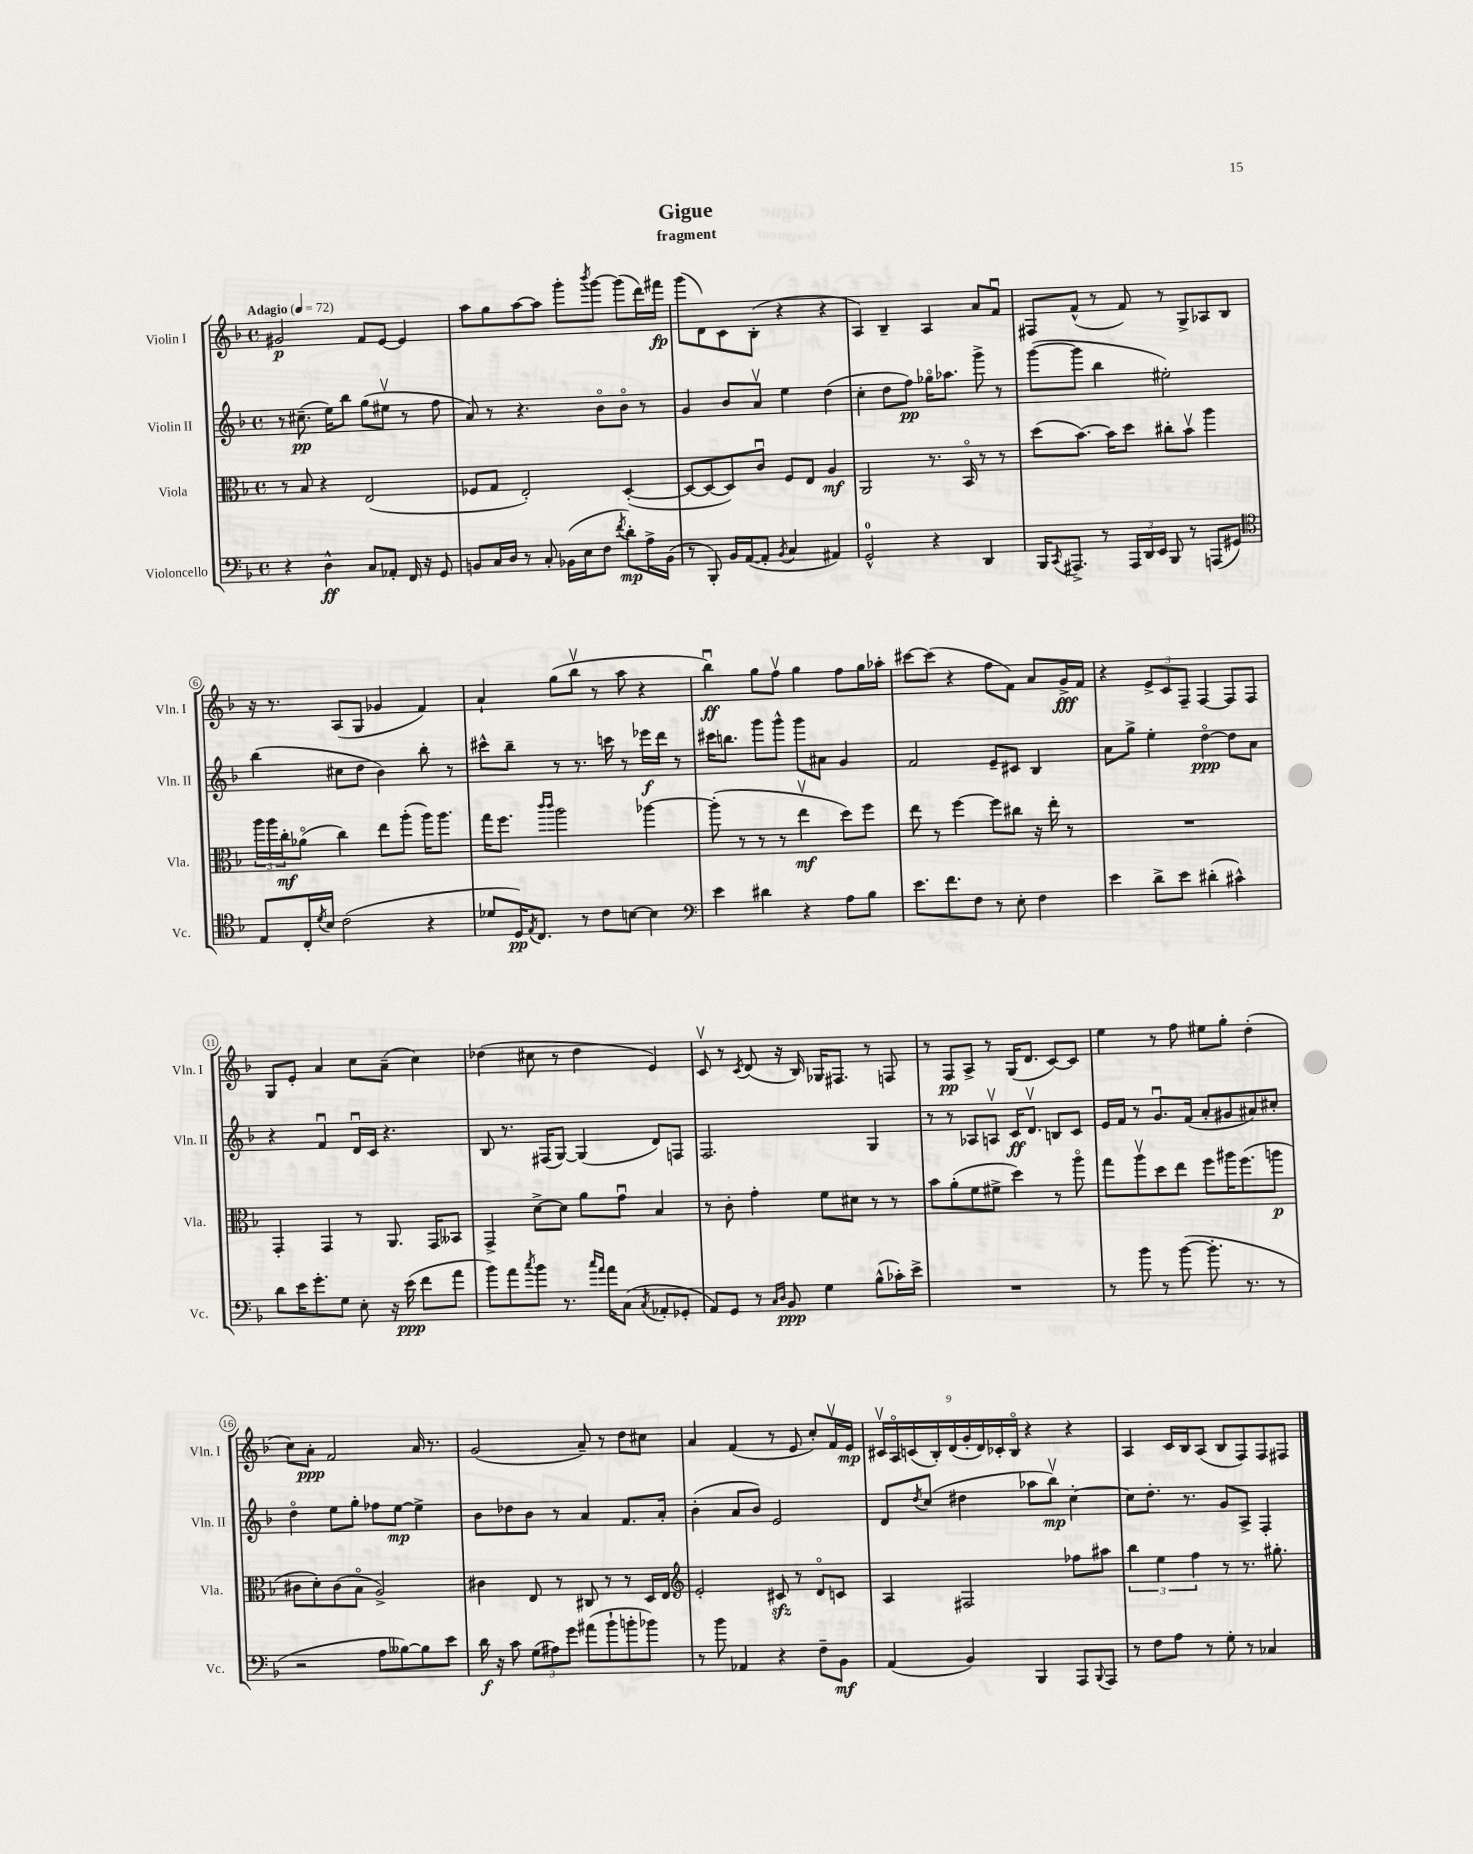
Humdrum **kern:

**kern	**dynam	**kern	**dynam	**kern	**dynam	**kern	**dynam
*part4	*part4	*part3	*part3	*part2	*part2	*part1	*part1
*staff4	*staff4	*staff3	*staff3	*staff2	*staff2	*staff1	*staff1
*I"Violoncello	*	*I"Viola	*	*I"Violin II	*	*I"Violin I	*
*I'Vc.	*	*I'Vla.	*	*I'Vln. II	*	*I'Vln. I	*
*clefF4	*	*clefC3	*	*clefG2	*	*clefG2	*
*k[b-]	*	*k[b-]	*	*k[b-]	*	*k[b-]	*
*M4/4	*	*M4/4	*	*M4/4	*	*M4/4	*
*met(c)	*	*met(c)	*	*met(c)	*	*met(c)	*
*MM72	*	*MM72	*	*MM72	*	*MM72	*
=1	=1	=1	=1	=1	=1	=1	=1
!	!	!	!	!	!	!LO:TX:a:B:t=Adagio	!
4r	.	8r	.	8r	.	2g#X/	p
.	.	8B-/	.	(8.cc#X~\	pp	.	.
4D^^\	ff	4r	.	.	.	.	.
.	.	.	.	16ee\KL)	.	.	.
.	.	.	.	8bb-\J	.	.	.
8C/L	.	(2E/	.	(8gg\L	.	8f/L	.
8AA-X'/J	.	.	.	8ee#Xv\J	.	[8e/J	.
16FF/	.	.	.	8r	.	4e/]	.
16r	.	.	.	.	.	.	.
8GG/	.	.	.	8ff\	.	.	.
=2	=2	=2	=2	=2	=2	=2	=2
8BBn/L	.	8F-X/L	.	8a/)	.	8aa\L	.
16C/L	.	8G/J	.	8r	.	8gg\	.
16D/JJ	.	.	.	.	.	.	.
8r	.	2E'/)	.	4.r	.	[8aa\	.
8C'/	.	.	.	.	.	8aa\J]	.
(16BB-X\LL	.	.	.	.	.	8ggg'\L	.
16E\J	.	.	.	.	.	.	.
.	.	.	.	.	.	8qbbb-/	.
8F\J	.	.	.	8b-\L	.	[8ggg\J	.
8qf/	.	.	.	.	.	.	.
8d'\L)	mp	([4D'/	.	8b-\J	.	(8ggg\L]	.
16A^\L	.	.	.	8r	.	16ddd\L)	.
(16BB-\JJ	.	.	.	.	.	16fff#X\JJ	fp
=3	=3	=3	=3	=3	=3	=3	=3
8r	.	8D/L_	.	4g/	.	(8ggg\L	.
8BBB-'/)	.	8D/_	.	.	.	8d\)	.
16BB-/LL	.	8D/])	.	8b-/L	.	8c\	.
([16AA/J	.	.	.	.	.	.	.
8AA'/J]	.	8cu/J	.	8av/J	.	(8B-'\J	.
8qBB-/	.	.	.	.	.	.	.
4C/	.	8F/L	.	4ee\	.	4r	.
.	.	8E/J	.	.	.	.	.
4AA#X/)	.	4A/	mf	(4dd\	.	4r	.
=4	=4	=4	=4	=4	=4	=4	=4
2GG^^/	.	2AA/	.	4cc'\	.	4A/)	.
.	.	.	.	8dd\L	.	4B-~/	.
.	.	.	.	8ff\J)	pp	.	.
4r	.	8.r	.	16gg-X\KL	.	4A/	.
.	.	.	.	8.aa-X\J	.	.	.
.	.	16BB-/	.	.	.	.	.
4DD/	.	8r	.	8ggg^\	.	8a/L	.
.	.	8r	.	8r	.	8fu/J	.
=5	=5	=5	=5	=5	=5	=5	=5
16BBB-/KL	.	(8dd\L	.	([8ggg\L	.	8F#X/L	.
8qCC/	.	.	.	.	.	.	.
8.AAA#X^/J	.	.	.	.	.	.	.
.	.	[8.b-\J)	.	8ggg\J]	.	(8f^^/J	.
8r	.	.	.	4bb-\	.	8r	.
.	.	16b-\KL]	.	.	.	.	.
24AAA#/LL	.	8dd\J	.	.	.	8f/)	.
24DD/	.	.	.	.	.	.	.
24EE/JJ	.	.	.	.	.	.	.
8BBB-/	.	8cc#X'\L	.	2ee#X'\)	.	8r	.
8r	.	8b-v\J	.	.	.	8G^/L	.
(8AAAn/L	.	4aa\	.	.	.	8A-X/	.
8GG#X/J)	.	.	.	.	.	8B-/J	.
!!LO:LB:g=z
=6	=6	=6	=6	=6	=6	=6	=6
*clefC4	*	*	*	*	*	*	*
8E/L	.	24aa\LL	.	(4bb-\	.	16r	.
.	.	24aa\	.	.	.	.	.
.	.	.	.	.	.	8.r	.
.	.	24cc'\J	mf	.	.	.	.
16C'/L	.	(8a-X\J	.	.	.	.	.
8qd/	.	.	.	.	.	.	.
16B-/JJ	.	.	.	.	.	.	.
(2c\	.	4cc\)	.	8cc#X\L	.	(8A/L	.
.	.	.	.	8dd\J	.	8G/J	.
.	.	8ee\L	.	4b-\)	.	4g-X/	.
.	.	(8aa'\J	.	.	.	.	.
4r	.	16aa\KL)	.	8bb-'\	.	4f/)	.
.	.	8.aa\J	.	.	.	.	.
.	.	.	.	8r	.	.	.
=7	=7	=7	=7	=7	=7	=7	=7
8d-X/L	.	16gg\KL	.	8ccc#X^^\L	.	4a`/	.
.	.	8.ff\J	.	.	.	.	.
16D/K)	pp	.	.	8bb-~\J	.	.	.
8qE/	.	.	.	.	.	.	.
8.C/J	.	.	.	.	.	.	.
.	.	16qqccc/LL	.	.	.	.	.
.	.	16qqccc/JJ	.	.	.	.	.
.	.	2aa\	.	8r	.	(8gg\L	.
8r	.	.	.	8.r	.	8bb-v\J	.
8c\L	.	.	.	.	.	8r	.
.	.	.	.	16cccn\	.	.	.
[8Bn\J	.	.	.	8r	.	8aa\	.
4B\]	.	[4aa-X\	.	16eee-X\LL	f	4r	.
.	.	.	.	16ddd\JJ	.	.	.
.	.	.	.	8r	.	.	.
=8	=8	=8	=8	=8	=8	=8	=8
*clefF4	*	*	*	*	*	*	*
4e\	.	(8aa-'\]	.	16ccc#X\KL	.	4bb-u\)	ff
.	.	.	.	8.bbn\J	.	.	.
.	.	8r	.	.	.	.	.
4d#X\	.	8r	.	8ggg\L	.	8gg\L	.
.	.	8r	.	8ggg^^\J	.	8ffv\J	.
4r	.	4eev\	mf	8ggg\L	.	4gg\	.
.	.	.	.	8a#X\J	.	.	.
8A\L	.	8dd\L)	.	4g/	.	8ff\L	.
8B-\J	.	8ff\J	.	.	.	16gg\L	.
.	.	.	.	.	.	16aa-X'\JJ	.
=9	=9	=9	=9	=9	=9	=9	=9
8.e\L	.	8ee\	.	2f/	.	[8ccc#X\L	.
.	.	8r	.	.	.	(8ccc#\J]	.
8.f\	.	.	.	.	.	.	.
.	.	[4ff\	.	.	.	4r	.
8F\J	.	.	.	.	.	.	.
8r	.	8ff\L]	.	8e~/L	.	8ff\L	.
8E'\	.	8cc#X\J	.	8c#X/J	.	8f\J)	.
4F\	.	16r	.	4B-/	.	8a/L	.
.	.	16ee'\	.	.	.	.	.
.	.	8r	.	.	.	16g^/L	fff
.	.	.	.	.	.	16f/JJ	.
=10	=10	=10	=10	=10	=10	=10	=10
4e\	.	1r	.	8a\L	.	4r	.
.	.	.	.	8gg^\J	.	.	.
8d^\L	.	.	.	4ee'\	.	12e^/L	.
.	.	.	.	.	.	12c/	.
8e\J	.	.	.	.	.	.	.
.	.	.	.	.	.	12F~/J	.
(4d#X'\	.	.	.	[4dd\	ppp	[4F/	.
4c#X^^\)	.	.	.	8dd\L]	.	8F/L]	.
.	.	.	.	8a\J	.	8F/J	.
!!LO:LB:g=z
=11	=11	=11	=11	=11	=11	=11	=11
8d\L	.	4GG'/	.	4r	.	8G/L	.
16e\K	.	.	.	.	.	8e'/J	.
8.g'\	.	.	.	.	.	.	.
.	.	4GG/	.	4fu/	.	4a/	.
8G\J	.	.	.	.	.	.	.
8E'\	.	8r	.	16du/LL	.	8cc\L	.
.	.	.	.	16c/JJ	.	.	.
16r	.	8.AA/	.	4.r	.	(8a~\J	.
(16e\	ppp	.	.	.	.	.	.
8f\L	.	.	.	.	.	4cc\)	.
.	.	16GG/KL	.	.	.	.	.
8a\J	.	8BB--X/J	.	.	.	.	.
=12	=12	=12	=12	=12	=12	=12	=12
8b-\L)	.	4GG^/	.	8B-/	.	(4dd-X\	.
8a\	.	.	.	8.r	.	.	.
8qcc/	.	.	.	.	.	.	.
8b-\J	.	[8d^\L	.	.	.	8cc#X\	.
.	.	.	.	(16F#X/KL	.	.	.
8.r	.	8d\J]	.	[8G/J)	.	8r	.
.	.	8a\L	.	(4G/]	.	4dd-\	.
16qqcc/LL	.	.	.	.	.	.	.
16qqa/JJ	.	.	.	.	.	.	.
16a\KL	.	.	.	.	.	.	.
(8C\J	.	8gu\J	.	.	.	.	.
8qC/	.	.	.	.	.	.	.
8AA-X'/L	.	4B-/	.	8d/L)	.	4e/)	.
8GG-X'/J	.	.	.	8Fn/J	.	.	.
=13	=13	=13	=13	=13	=13	=13	=13
8AA/L)	.	8r	.	2.F/	.	8cv/	.
8GG/J	.	8c'\	.	.	.	8r	.
.	.	.	.	.	.	8qc/	.
8r	.	4g'\	.	.	.	(8d/	.
16qqC/LL	.	.	.	.	.	.	.
16qqD/JJ	.	.	.	.	.	.	.
8BB-/	ppp	.	.	.	.	16r	.
.	.	.	.	.	.	16B-/)	.
4G\	.	8f\L	.	.	.	16G-X/KL	.
.	.	.	.	.	.	8.F#X/J	.
.	.	8d#X\J	.	.	.	.	.
(8B-^^\L	.	8r	.	4G/	.	8r	.
16c-X'\L)	.	8r	.	.	.	8Fn/	.
16e^\JJ	.	.	.	.	.	.	.
=14	=14	=14	=14	=14	=14	=14	=14
1r	.	8b-\L	.	8r	.	8r	.
.	.	(8a'\	.	8r	.	8F/L	pp
.	.	8f\	.	8A-X/L	.	8A^/J	.
.	.	8f#X^\J	.	8Anv/J	.	8r	.
.	.	4dd\)	.	16c/KL	ff	(16G/KL	.
.	.	.	.	8.dv/J	.	8.d/J	.
.	.	8r	.	8Bn/L	.	[8c/L)	.
.	.	8aa\	.	8c/J	.	8c/J]	.
=15	=15	=15	=15	=15	=15	=15	=15
8r	.	8gg\L	.	16e/LL	.	4ee\	.
.	.	.	.	16f/JJ	.	.	.
8b-\	.	8aav\	.	8r	.	.	.
8r	.	8dd\	.	8.gu/L	.	8r	.
([8b-\	.	8ee\J	.	.	.	8ff\	.
.	.	.	.	(16f/Jk	.	.	.
8.b-'\]	.	8ff\L	.	8a'/L	.	8ee#X\L	.
.	.	16aa#X\K	.	8g#X/	.	8gg'\J	.
8.r	.	(8.ff\	.	.	.	.	.
.	.	.	.	8a#X/)	.	(4dd'\	.
8r	.	8aan\J	p	8cc#X'/J	.	.	.
!!LO:LB:g=z
=16	=16	=16	=16	=16	=16	=16	=16
2r	.	8c#X\L	.	4dd\	.	8cc\L)	.
.	.	8d'\)	.	.	.	8a'\J	ppp
.	.	(8c#\	.	8ee\L	.	2f/	.
.	.	8B-\J	.	8gg'\J	.	.	.
8A\L	.	2A^/)	.	8ff-X\L	.	.	.
[8B--X\)	.	.	.	[8ee\J	mp	.	.
8B--\]	.	.	.	4ee^\]	.	16a/	.
.	.	.	.	.	.	8.r	.
8e\J	.	.	.	.	.	.	.
=17	=17	=17	=17	=17	=17	=17	=17
16d\	f	4c#X\	.	8b-\L	.	(2g/	.
16r	.	.	.	.	.	.	.
8c\	.	.	.	8dd-X\	.	.	.
(12G\L	.	8E/	.	8b-\J	.	.	.
12A#X\)	.	.	.	.	.	.	.
.	.	8r	.	8r	.	.	.
12g\J	.	.	.	.	.	.	.
(8a#X\L	.	8C#X/	.	4a/	.	8a~/)	.
8b-`\	.	8r	.	.	.	8r	.
8bn'\	.	8r	.	8.f/L	.	8dd\L	.
8b-X\J)	.	16D/LL	.	.	.	8cc#X\J	.
.	.	16E/JJ	.	16a'/Jk	.	.	.
=18	=18	=18	=18	=18	=18	=18	=18
*	*	*clefG2	*	*	*	*	*
8r	.	2e'/	.	(4b-'\	.	4a/	.
8b-\	.	.	.	.	.	.	.
4AA-X/	.	.	.	8a/L	.	(4f/	.
.	.	.	.	8b-/J)	.	.	.
4r	.	8c#Xzz/	.	2e/	.	8r	.
.	.	8r	.	.	.	8e/	.
8F~\L	.	8d/L	.	.	.	8cc'/L)	.
8BB-\J	mf	8cn/J	.	.	.	16fv/L	.
.	.	.	.	.	.	16e/JJ	mp
=19	=19	=19	=19	=19	=19	=19	=19
(4AA/	.	4A/	.	8d/L	.	18c#Xv/LL	.
.	.	.	.	.	.	18A/	.
.	.	.	.	.	.	(18cn/	.
.	.	.	.	8qdd/	.	.	.
.	.	.	.	(8cc/J	.	.	.
.	.	.	.	.	.	18B-'/)	.
.	.	.	.	.	.	(18d/	.
4BB-/)	.	2F#X/	.	4dd#X\	.	.	.
.	.	.	.	.	.	18g'/	.
.	.	.	.	.	.	18d/)	.
.	.	.	.	.	.	18c-X'/	.
.	.	.	.	.	.	18B-/JJ	.
4BBB-/	.	.	.	8aa-X\L	.	4r	.
.	.	.	.	8bb-v\J)	mp	.	.
8AAA/L	.	8ff-X\L	.	[4cc'\	.	4r	.
8qqBBB-/	.	.	.	.	.	.	.
8AAA/J	.	8aa#X\J	.	.	.	.	.
=20	=20	=20	=20	=20	=20	=20	=20
8r	.	6bb-\	.	8cc\L]	.	4A/	.
8F\L	.	.	.	8.dd'\J	.	.	.
.	.	6ee\	.	.	.	.	.
8A\J	.	.	.	.	.	16c/LL	.
.	.	.	.	8.r	.	16B-/J	.
.	.	6ff\	.	.	.	.	.
8r	.	.	.	.	.	(8A/J	.
8G'\	.	8r	.	8g/L	.	8B-/L	.
8r	.	8.r	.	8A^/J	.	8F/)	.
4C-X/	.	.	.	4F'/	.	8F/	.
.	.	8.gg#X'\	.	.	.	.	.
.	.	.	.	.	.	8F#X/J	.
==	==	==	==	==	==	==	==
*-	*-	*-	*-	*-	*-	*-	*-
